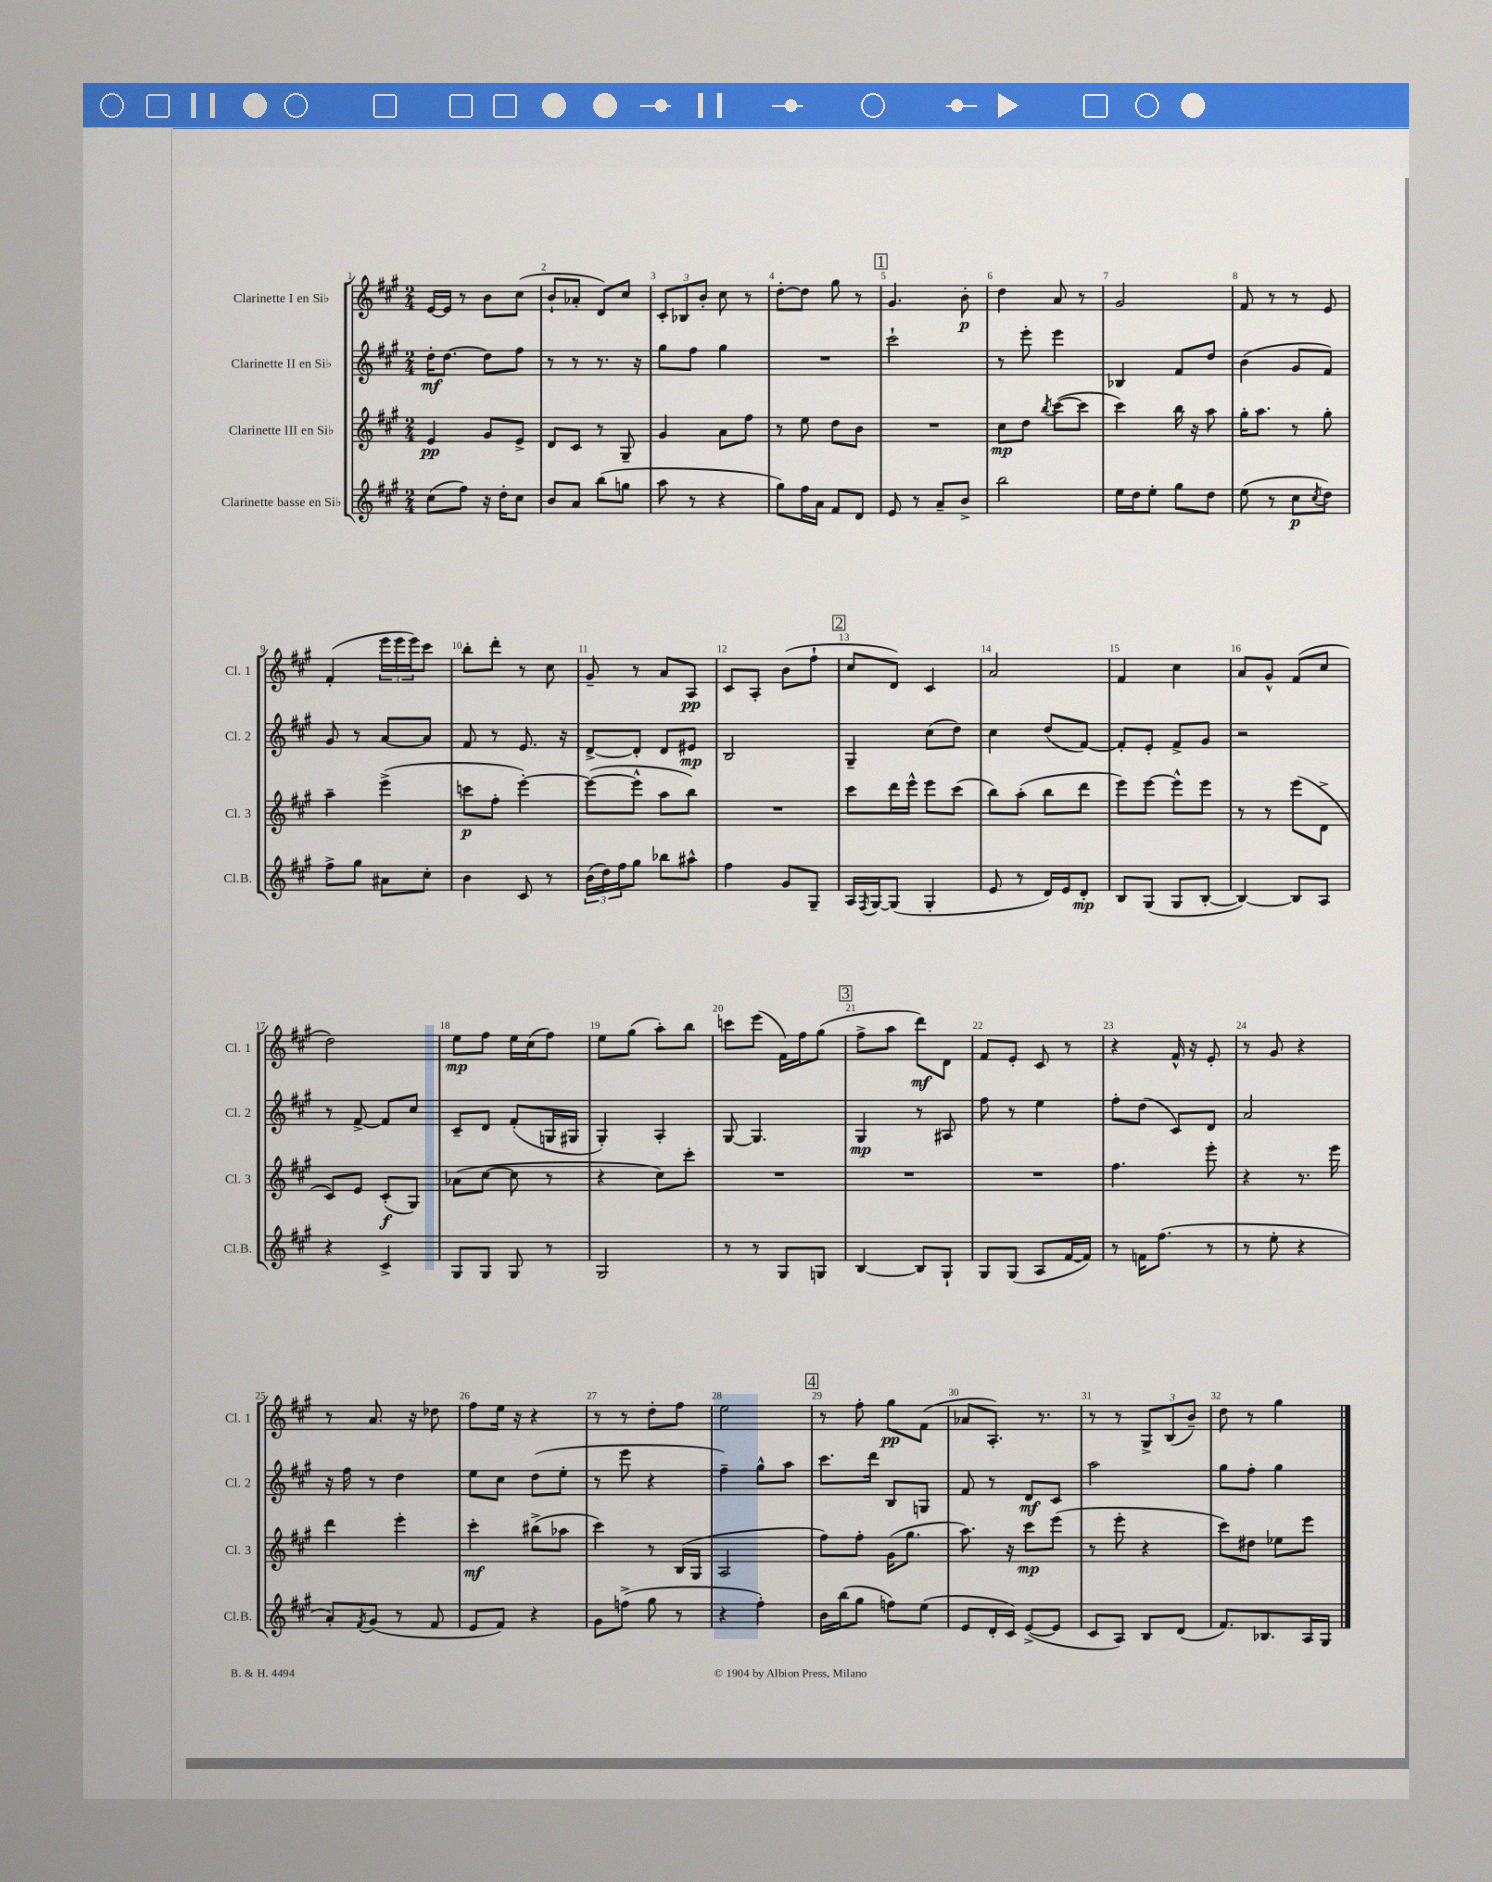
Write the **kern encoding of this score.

**kern	**dynam	**kern	**dynam	**kern	**dynam	**kern	**dynam
*part4	*part4	*part3	*part3	*part2	*part2	*part1	*part1
*staff4	*staff4	*staff3	*staff3	*staff2	*staff2	*staff1	*staff1
*I"Clarinette basse en Si♭	*	*I"Clarinette III en Si♭	*	*I"Clarinette II en Si♭	*	*I"Clarinette I en Si♭	*
*I'Cl.B.	*	*I'Cl. 3	*	*I'Cl. 2	*	*I'Cl. 1	*
*clefG2	*	*clefG2	*	*clefG2	*	*clefG2	*
*k[f#c#g#]	*	*k[f#c#g#]	*	*k[f#c#g#]	*	*k[f#c#g#]	*
*M2/4	*	*M2/4	*	*M2/4	*	*M2/4	*
=1	=1	=1	=1	=1	=1	=1	=1
(8cc#\L	.	4e/	pp	16dd'\KL	mf	[16e/LL	.
.	.	.	.	[8.dd\J	.	16e/JJ]	.
8ff#\J)	.	.	.	.	.	8r	.
16r	.	8g#/L	.	8dd\L]	.	8b\L	.
16dd'\KL	.	.	.	.	.	.	.
8cc#\J	.	8e^/J	.	8ff#\J	.	(8cc#\J	.
=2	=2	=2	=2	=2	=2	=2	=2
8b/L	.	8d/L	.	8r	.	8b`/L	.
8a/J	.	8c#/J	.	8r	.	8a-X'/J	.
(8bb\L	.	8r	.	8.r	.	8d/L)	.
8ggn\J	.	8G#~/	.	.	.	8cc#/J	.
.	.	.	.	16r	.	.	.
=3	=3	=3	=3	=3	=3	=3	=3
8aa\	.	4g#/	.	8gg#\L	.	12c#'/L	.
.	.	.	.	.	.	12B-X/	.
8r	.	.	.	8ff#\J	.	.	.
.	.	.	.	.	.	12b'/J	.
4r	.	8a\L	.	4gg#\	.	8cc#\	.
.	.	8ff#\J	.	.	.	8r	.
=4	=4	=4	=4	=4	=4	=4	=4
8gg#\L)	.	8r	.	2r	.	[8dd'\L	.
16ff#\L	.	8ee\	.	.	.	8dd\J]	.
16a\JJ	.	.	.	.	.	.	.
8f#/L	.	8dd\L	.	.	.	8gg#\	.
8d/J	.	8b\J	.	.	.	8r	.
!!LO:REH:place=s1:t=1
=5	=5	=5	=5	=5	=5	=5	=5
8e/	.	2r	.	2ccc#`\	.	4.g#/	.
8r	.	.	.	.	.	.	.
8a~/L	.	.	.	.	.	.	.
8b^/J	.	.	.	.	.	8b'\	p
=6	=6	=6	=6	=6	=6	=6	=6
2bb\	.	8cc#\L	mp	8r	.	4dd\	.
.	.	8dd\J	.	8eee'\	.	.	.
.	.	8qbb/	.	.	.	.	.
.	.	([8ccc#\L	.	4eee\	.	8a/	.
.	.	8ccc#\J]	.	.	.	8r	.
=7	=7	=7	=7	=7	=7	=7	=7
16ee\LL	.	4ccc#\)	.	4B-X/	.	2g#/	.
16dd\J	.	.	.	.	.	.	.
8ee'\J	.	.	.	.	.	.	.
8gg#\L	.	16bb\	.	8f#/L	.	.	.
.	.	16r	.	.	.	.	.
8dd\J	.	8aa\	.	8dd/J	.	.	.
=8	=8	=8	=8	=8	=8	=8	=8
(8ee\	.	16gg#'\KL	.	(4b\	.	8f#/	.
.	.	8.aa\J	.	.	.	.	.
8r	.	.	.	.	.	8r	.
8cc#\L	p	8r	.	8g#/L	.	8r	.
8qcc#/	.	.	.	.	.	.	.
8dd\J)	.	8gg#'\	.	8f#/J)	.	8e/	.
!!LO:LB:g=z
=9	=9	=9	=9	=9	=9	=9	=9
8ff#^\L	.	4aa~\	.	8g#/	.	(4f#'/	.
8gg#\J	.	.	.	8r	.	.	.
8a#X\L	.	(4eee^\	.	[8a/L	.	24eee\LL	.
.	.	.	.	.	.	24eee\	.
.	.	.	.	.	.	24eee\J)	.
8cc#'\J	.	.	.	8a/J]	.	8ccc#\J	.
=10	=10	=10	=10	=10	=10	=10	=10
4b\	.	8cccn\L	p	8f#/	.	8bb'\L	.
.	.	8ff#'\J	.	8r	.	8ddd'\J	.
8c#/	.	[4eee'\)	.	8.e/	.	8r	.
8r	.	.	.	.	.	8cc#\	.
.	.	.	.	16r	.	.	.
=11	=11	=11	=11	=11	=11	=11	=11
(24b\LL	.	(8eee\L_	.	[8d^/L	.	8g#~/	.
24dd\)	.	.	.	.	.	.	.
24ff#\J	.	.	.	.	.	.	.
8gg#\J	.	8eee^^\J]	.	8d'/J]	.	8r	.
8bb-X\L	.	8aa\L	.	8d/L	.	8a/L	.
8aa#X^^\J	.	8bb\J)	.	8e#X/J	mp	8A/J	pp
=12	=12	=12	=12	=12	=12	=12	=12
4ff#\	.	2r	.	2B/	.	8c#/L	.
.	.	.	.	.	.	8A'/J	.
8g#/L	.	.	.	.	.	(8b\L	.
8G#~/J	.	.	.	.	.	8ff#`\J	.
!!LO:REH:place=s1:t=2
=13	=13	=13	=13	=13	=13	=13	=13
16A/LL	.	8ccc#\L	.	4G#~/	.	8cc#/L	.
8qF#/	.	.	.	.	.	.	.
[16G#/J	.	.	.	.	.	.	.
(8G#/J]	.	16ddd\L	.	.	.	8d/J)	.
.	.	16eee^^\JJ	.	.	.	.	.
4G#'/	.	8eee\L	.	(8cc#\L	.	4c#/	.
.	.	(8ccc#\J	.	8dd\J)	.	.	.
=14	=14	=14	=14	=14	=14	=14	=14
8e/	.	8bb\L)	.	4cc#\	.	2a/	.
8r	.	(8aa'\J	.	.	.	.	.
16d/LL)	.	8bb\L	.	(8dd/L	.	.	.
16e/J	.	.	.	.	.	.	.
8d'/J	mp	8ddd\J	.	[8f#/J)	.	.	.
=15	=15	=15	=15	=15	=15	=15	=15
8B/L	.	8eee\L)	.	8f#'/L]	.	4f#/	.
(8G#/J	.	[8eee\J	.	8e'/J	.	.	.
8G#/L	.	8eee^^\L]	.	8f#^/L	.	4cc#\	.
[8B'/J	.	8eee\J	.	8g#/J	.	.	.
=16	=16	=16	=16	=16	=16	=16	=16
4B/_)	.	8r	.	2r	.	8a/L	.
.	.	8r	.	.	.	8g#^^/J	.
8B/L]	.	(8eee\L	.	.	.	(8f#/L	.
8A/J	.	8d^\J	.	.	.	8cc#/J	.
!!LO:LB:g=z
=17	=17	=17	=17	=17	=17	=17	=17
4r	.	8c#/L)	.	8r	.	2dd\)	.
.	.	8e/J	.	[8f#^/	.	.	.
4c#^/	.	(8c#'/L	f	8f#/L]	.	.	.
.	.	8G#/J)	.	8cc#/J	.	.	.
=18	=18	=18	=18	=18	=18	=18	=18
8G#/L	.	(8a-X\L	.	8c#~/L	.	8ee\L	mp
8G#/J	.	[8cc#\J	.	8d/J	.	8ff#\J	.
8G#/	.	8cc#\]	.	(8f#'/L	.	16ee\LL	.
.	.	.	.	.	.	(16cc#\J	.
8r	.	8r	.	16Gn/L	.	8ff#\J)	.
.	.	.	.	16G#X/JJ	.	.	.
=19	=19	=19	=19	=19	=19	=19	=19
2G#/	.	4r	.	4G#'/)	.	8ee\L	.
.	.	.	.	.	.	(8gg#\J	.
.	.	8cc#\L)	.	4A'/	.	8aa'\L)	.
.	.	8ccc#'\J	.	.	.	8bb\J	.
=20	=20	=20	=20	=20	=20	=20	=20
8r	.	2r	.	[8G#/	.	8cccn\L	.
8r	.	.	.	4.G#/]	.	(8eee\J	.
8G#/L	.	.	.	.	.	16f#\LL)	.
.	.	.	.	.	.	16ff#\J	.
8Gn/J	.	.	.	.	.	(8gg#\J	.
!!LO:REH:place=s1:t=3
=21	=21	=21	=21	=21	=21	=21	=21
[4B/	.	2r	.	4G#/	mp	8ff#^\L	.
.	.	.	.	.	.	8aa\J	.
8B/L]	.	.	.	8r	.	8ddd\L)	mf
8G#`/J	.	.	.	8A#X/	.	8d\J	.
=22	=22	=22	=22	=22	=22	=22	=22
8G#/L	.	2r	.	8ff#\	.	8f#/L	.
(8G#/J	.	.	.	8r	.	8e'/J	.
8A/L	.	.	.	4ee\	.	8c#/	.
[16f#/L	.	.	.	.	.	8r	.
16f#/JJ])	.	.	.	.	.	.	.
=23	=23	=23	=23	=23	=23	=23	=23
8r	.	4.ff#\	.	8ff#'\L	.	4r	.
16fn\KL	.	.	.	(8dd\J	.	.	.
(8.ff#\J	.	.	.	.	.	.	.
.	.	.	.	8c#/L)	.	16f#^^/	.
.	.	.	.	.	.	16r	.
8r	.	8eee'\	.	8d/J	.	8e'/	.
=24	=24	=24	=24	=24	=24	=24	=24
8r	.	4r	.	2a/	.	8r	.
8ee'\	.	.	.	.	.	8g#/	.
4r	.	8.r	.	.	.	4r	.
.	.	16eee\	.	.	.	.	.
!!LO:LB:g=z
=25	=25	=25	=25	=25	=25	=25	=25
8a'/L)	.	4ddd\	.	16r	.	8r	.
.	.	.	.	16ff#\	.	.	.
8qf#/	.	.	.	.	.	.	.
(8g#/J	.	.	.	8r	.	8.a/	.
8r	.	4eee'\	.	4dd\	.	.	.
.	.	.	.	.	.	16r	.
8f#/	.	.	.	.	.	8dd-X\	.
=26	=26	=26	=26	=26	=26	=26	=26
8e/L	.	4ccc#'\	mf	8ee\L	.	8ff#\L	.
8f#/J)	.	.	.	8cc#\J	.	16ee\Jk	.
.	.	.	.	.	.	16r	.
4r	.	(8bb#X^\L	.	(8dd\L	.	4r	.
.	.	8aa-X\J	.	8ee'\J	.	.	.
=27	=27	=27	=27	=27	=27	=27	=27
8g#\L	.	4ccc#\)	.	8r	.	8r	.
(8ffn^\J	.	.	.	8eee\	.	8r	.
8gg#\	.	8r	.	4r	.	8dd'\L	.
8r	.	(16B/LL	.	.	.	8ff#\J	.
.	.	16G#/JJ	.	.	.	.	.
=28	=28	=28	=28	=28	=28	=28	=28
4r	.	2A/	.	4ff#~\)	.	2ee\	.
4ff#'\)	.	.	.	8gg#^^\L	.	.	.
.	.	.	.	8aa\J	.	.	.
!!LO:REH:place=s1:t=4
=29	=29	=29	=29	=29	=29	=29	=29
16b\LL	.	8ff#\L)	.	8.ccc#\L	.	8r	.
(16bb\J	.	.	.	.	.	.	.
8gg#\J	.	8ff#'\J	.	.	.	8ff#'\	.
.	.	.	.	16ddd\Jk	.	.	.
8ffn\L)	.	(16g#\KL	.	8B/L	.	8gg#\L	pp
.	.	8.gg#\J	.	.	.	.	.
(8ee\J	.	.	.	8Gn/J	.	(8f#\J	.
=30	=30	=30	=30	=30	=30	=30	=30
8e/L	.	8.aa\)	.	8f#/	.	8a-X/L	.
16d'/L	.	.	.	8r	.	8.A'/J)	.
16c#/JJ)	.	16r	.	.	.	.	.
([8e^/L	.	8ccc#\L	mp	8d/L	mf	.	.
.	.	.	.	.	.	8.r	.
8e/J]	.	(8eee\J	.	8c#/J	.	.	.
=31	=31	=31	=31	=31	=31	=31	=31
8c#/L	.	8r	.	2aa\	.	8r	.
8A/J)	.	8eee'\	.	.	.	8r	.
8B/L	.	4r	.	.	.	12G#^/L	.
.	.	.	.	.	.	(12B/	.
(8d/J	.	.	.	.	.	.	.
.	.	.	.	.	.	12b~/J)	.
=32	=32	=32	=32	=32	=32	=32	=32
8.f#/L)	.	8ccc#\L)	.	8gg#\L	.	8dd\	.
.	.	8dd#X\J	.	8ff#'\J	.	8r	.
8.B-X/	.	.	.	.	.	.	.
.	.	8ee-X\L	.	4gg#\	.	4gg#\	.
16A/L	.	8eee\J	.	.	.	.	.
16G#/JJ	.	.	.	.	.	.	.
==	==	==	==	==	==	==	==
*-	*-	*-	*-	*-	*-	*-	*-
